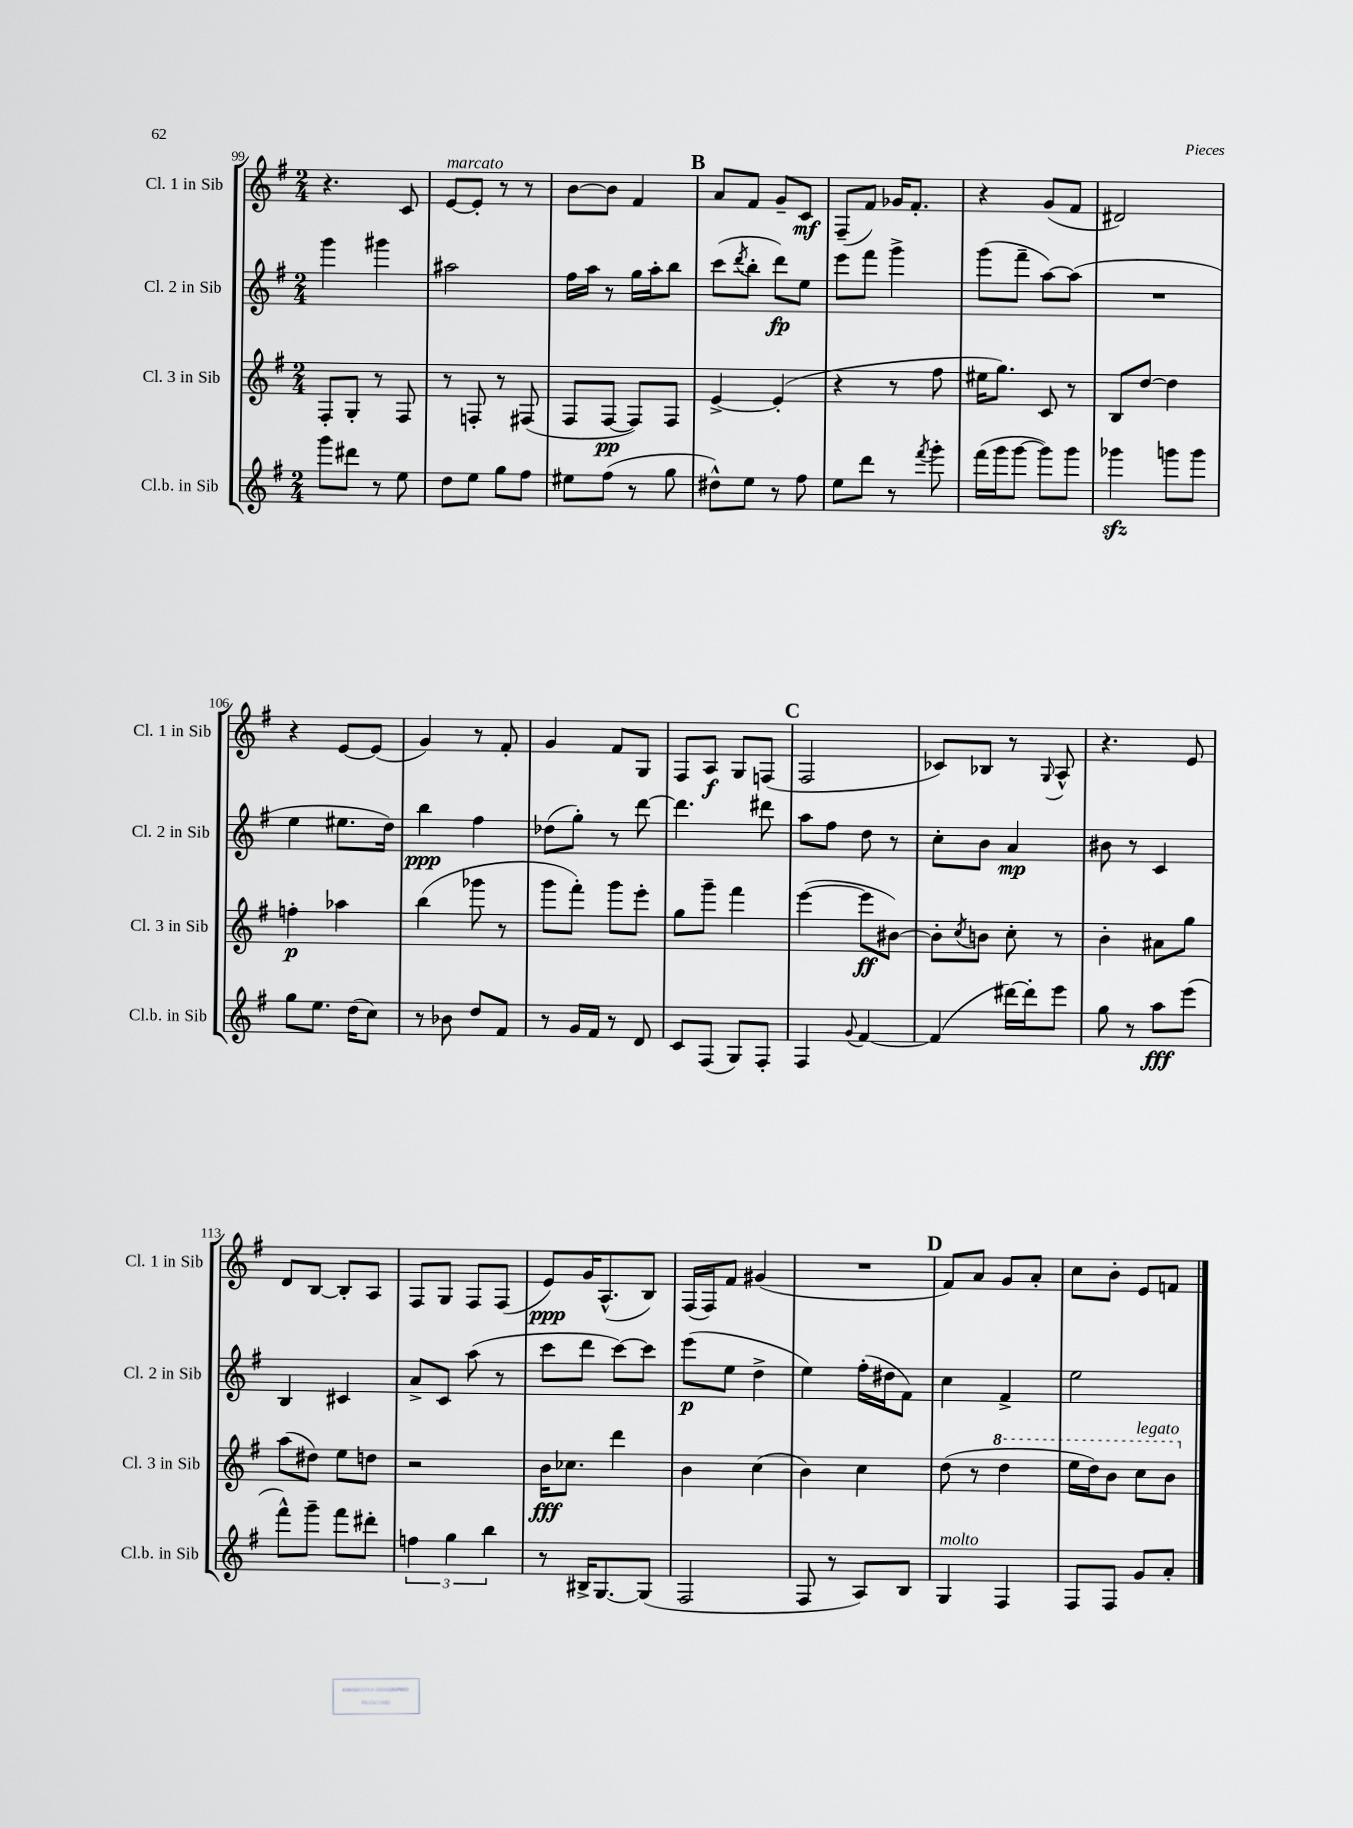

**kern	**dynam	**kern	**dynam	**kern	**dynam	**kern	**dynam
*part4	*part4	*part3	*part3	*part2	*part2	*part1	*part1
*staff4	*staff4	*staff3	*staff3	*staff2	*staff2	*staff1	*staff1
*I"Cl.b. in Sib	*	*I"Cl. 3 in Sib	*	*I"Cl. 2 in Sib	*	*I"Cl. 1 in Sib	*
*I'Cl.b. in Sib	*	*I'Cl. 3 in Sib	*	*I'Cl. 2 in Sib	*	*I'Cl. 1 in Sib	*
*clefG2	*	*clefG2	*	*clefG2	*	*clefG2	*
*k[f#]	*	*k[f#]	*	*k[f#]	*	*k[f#]	*
*M2/4	*	*M2/4	*	*M2/4	*	*M2/4	*
=99	=99	=99	=99	=99	=99	=99	=99
8ggg\L	.	8F#'/L	.	4ggg\	.	4.r	.
8ddd#X\J	.	8G'/J	.	.	.	.	.
8r	.	8r	.	4ggg#X\	.	.	.
8ee\	.	8F#/	.	.	.	8c/	.
=100	=100	=100	=100	=100	=100	=100	=100
!	!	!	!	!	!	!LO:TX:a:i:t=marcato	!
8dd\L	.	8r	.	2aa#X\	.	[8e/L	.
8ee\J	.	8Fn'/	.	.	.	8e'/J]	.
8gg\L	.	8r	.	.	.	8r	.
8ff#\J	.	(8F#X/	.	.	.	8r	.
=101	=101	=101	=101	=101	=101	=101	=101
8ee#X\L	.	8F#/L	.	16ff#\LL	.	[8b\L	.
.	.	.	.	16aa\JJ	.	.	.
(8ff#\J	.	[8F#/J	pp	8r	.	8b\J]	.
8r	.	8F#/L])	.	16gg\LL	.	4f#/	.
.	.	.	.	16aa'\J	.	.	.
8gg\	.	8F#/J	.	8bb\J	.	.	.
!!LO:REH:place=s1:t=B
=102	=102	=102	=102	=102	=102	=102	=102
8dd#X^^\L)	.	[4e^/	.	(8ccc\L	.	8a/L	.
.	.	.	.	8qddd/	.	.	.
8ee\J	.	.	.	8bb'\J	.	8f#/J	.
8r	.	(4e'/]	.	8ddd\L)	fp	8g~/L	.
8ff#\	.	.	.	8ee\J	.	8c/J	mf
=103	=103	=103	=103	=103	=103	=103	=103
8ee\L	.	4r	.	8eee\L	.	(8F#~/L	.
8ddd\J	.	.	.	8fff#\J	.	8f#/J)	.
8r	.	8r	.	4ggg^\	.	16g-X/KL	.
.	.	.	.	.	.	8.f#'/J	.
8qfff#/	.	.	.	.	.	.	.
8ggg'\	.	8ff#\	.	.	.	.	.
=104	=104	=104	=104	=104	=104	=104	=104
(16fff#\LL	.	16ee#X\KL	.	(8ggg\L	.	4r	.
16ggg\J	.	8.gg\J)	.	.	.	.	.
[8ggg\J	.	.	.	8fff#~\J	.	.	.
8ggg\L])	.	8c/	.	[8aa\L)	.	(8g/L	.
8ggg\J	.	8r	.	(8aa\J]	.	8f#/J	.
=105	=105	=105	=105	=105	=105	=105	=105
4ggg-Xzz\	.	8B/L	.	2r	.	2d#X/)	.
.	.	[8dd/J	.	.	.	.	.
8gggn\L	.	4dd\]	.	.	.	.	.
8ggg\J	.	.	.	.	.	.	.
!!LO:LB:g=z
=106	=106	=106	=106	=106	=106	=106	=106
8gg\L	.	4ffn'\	p	4ee\	.	4r	.
8.ee\J	.	.	.	.	.	.	.
.	.	4aa-X\	.	8.ee#X\L	.	[8e/L	.
(16dd\KL	.	.	.	.	.	.	.
8cc\J)	.	.	.	.	.	(8e/J]	.
.	.	.	.	16dd\Jk)	.	.	.
=107	=107	=107	=107	=107	=107	=107	=107
8r	.	(4bb\	.	4bb\	ppp	4g/)	.
8b-X\	.	.	.	.	.	.	.
8dd/L	.	8ggg-X\	.	4ff#\	.	8r	.
8f#/J	.	8r	.	.	.	8f#'/	.
=108	=108	=108	=108	=108	=108	=108	=108
8r	.	8ggg\L	.	(8dd-X\L	.	4g/	.
16g/LL	.	8fff#'\J)	.	8gg'\J)	.	.	.
16f#/JJ	.	.	.	.	.	.	.
8r	.	8ggg\L	.	8r	.	8f#/L	.
8d/	.	8eee'\J	.	[8ddd\	.	8G/J	.
=109	=109	=109	=109	=109	=109	=109	=109
8c/L	.	8gg\L	.	4.ddd\]	.	8F#/L	.
(8F#/J	.	8ggg~\J	.	.	.	8A/J	f
8G/L)	.	4fff#\	.	.	.	8G/L	.
8F#'/J	.	.	.	8ddd#X\	.	(8Fn/J	.
!!LO:REH:place=s1:t=C
=110	=110	=110	=110	=110	=110	=110	=110
4F#/	.	([4eee\	.	8aa\L	.	2F#/	.
.	.	.	.	8ff#\J	.	.	.
8qqg/	.	.	.	.	.	.	.
[4f#/	.	8eee\L]	ff	8dd\	.	.	.
.	.	[8b#X\J)	.	8r	.	.	.
=111	=111	=111	=111	=111	=111	=111	=111
(4f#/]	.	8b#'\L]	.	8cc'\L	.	8c-X/L)	.
.	.	8qcc/	.	.	.	.	.
.	.	8bn\J	.	8b\J	.	8B-X/J	.
[16ddd#X\LL)	.	8cc'\	.	4a/	mp	8r	.
16ddd#'\J]	.	.	.	.	.	.	.
.	.	.	.	.	.	8qqG/	.
8eee\J	.	8r	.	.	.	8A^^/	.
=112	=112	=112	=112	=112	=112	=112	=112
8gg\	.	4b'\	.	8b#X\	.	4.r	.
8r	.	.	.	8r	.	.	.
8aa\L	fff	8a#X\L	.	4c/	.	.	.
(8eee\J	.	8gg\J	.	.	.	8e/	.
!!LO:LB:g=z
=113	=113	=113	=113	=113	=113	=113	=113
8fff#^^\L)	.	(8aa\L	.	4B/	.	8d/L	.
8ggg~\J	.	8dd#X\J)	.	.	.	[8B/J	.
8fff#\L	.	8ee\L	.	4c#X/	.	8B'/L]	.
8ddd#X'\J	.	8ddn\J	.	.	.	8A/J	.
=114	=114	=114	=114	=114	=114	=114	=114
6ffn\	.	2r	.	8a^/L	.	8F#/L	.
.	.	.	.	8c/J	.	8G/J	.
6gg\	.	.	.	.	.	.	.
.	.	.	.	(8aa\	.	8F#/L	.
6bb\	.	.	.	.	.	.	.
.	.	.	.	8r	.	(8F#/J	.
=115	=115	=115	=115	=115	=115	=115	=115
8r	.	16b\KL	fff	8ccc\L	.	8e/L)	ppp
.	.	8.cc-X\J	.	.	.	.	.
16B#X^/KL	.	.	.	8ddd\J	.	16g/K	.
[8.G/	.	.	.	.	.	(8.A^^/	.
.	.	4ddd\	.	[8ccc\L)	.	.	.
(8G/J]	.	.	.	8ccc\J]	.	8B/J)	.
=116	=116	=116	=116	=116	=116	=116	=116
2F#/	.	4b\	.	(8eee\L	p	(16F#/LL	.
.	.	.	.	.	.	16F#/J)	.
.	.	.	.	8ee\J	.	8f#/J	.
.	.	(4cc\	.	4dd^\	.	(4g#X/	.
=117	=117	=117	=117	=117	=117	=117	=117
8F#/	.	4b\)	.	4ee\)	.	2r	.
8r	.	.	.	.	.	.	.
8A/L)	.	4cc\	.	(16ff#'\LL	.	.	.
.	.	.	.	16dd#X\J	.	.	.
8B/J	.	.	.	8f#\J)	.	.	.
!!LO:REH:place=s1:t=D
=118	=118	=118	=118	=118	=118	=118	=118
!LO:TX:a:i:t=molto	!	!	!	!	!	!	!
4G/	.	(8dd\	.	4cc\	.	8f#/L)	.
.	.	8r	.	.	.	8a/J	.
*	*	*8va	*	*	*	*	*
4F#/	.	4ddd\	.	4f#^/	.	8g/L	.
.	.	.	.	.	.	8a'/J	.
=119	=119	=119	=119	=119	=119	=119	=119
8F#/L	.	16eee\LL	.	2ee\	.	8cc\L	.
.	.	16ddd\J)	.	.	.	.	.
8F#/J	.	8bb\J	.	.	.	8b'\J	.
!	!	!LO:TX:a:i:t=legato	!	!	!	!	!
8g/L	.	8ccc\L	.	.	.	8e/L	.
8a'/J	.	8bb\J	.	.	.	8fn/J	.
*	*	*X8va	*	*	*	*	*
==	==	==	==	==	==	==	==
*-	*-	*-	*-	*-	*-	*-	*-
